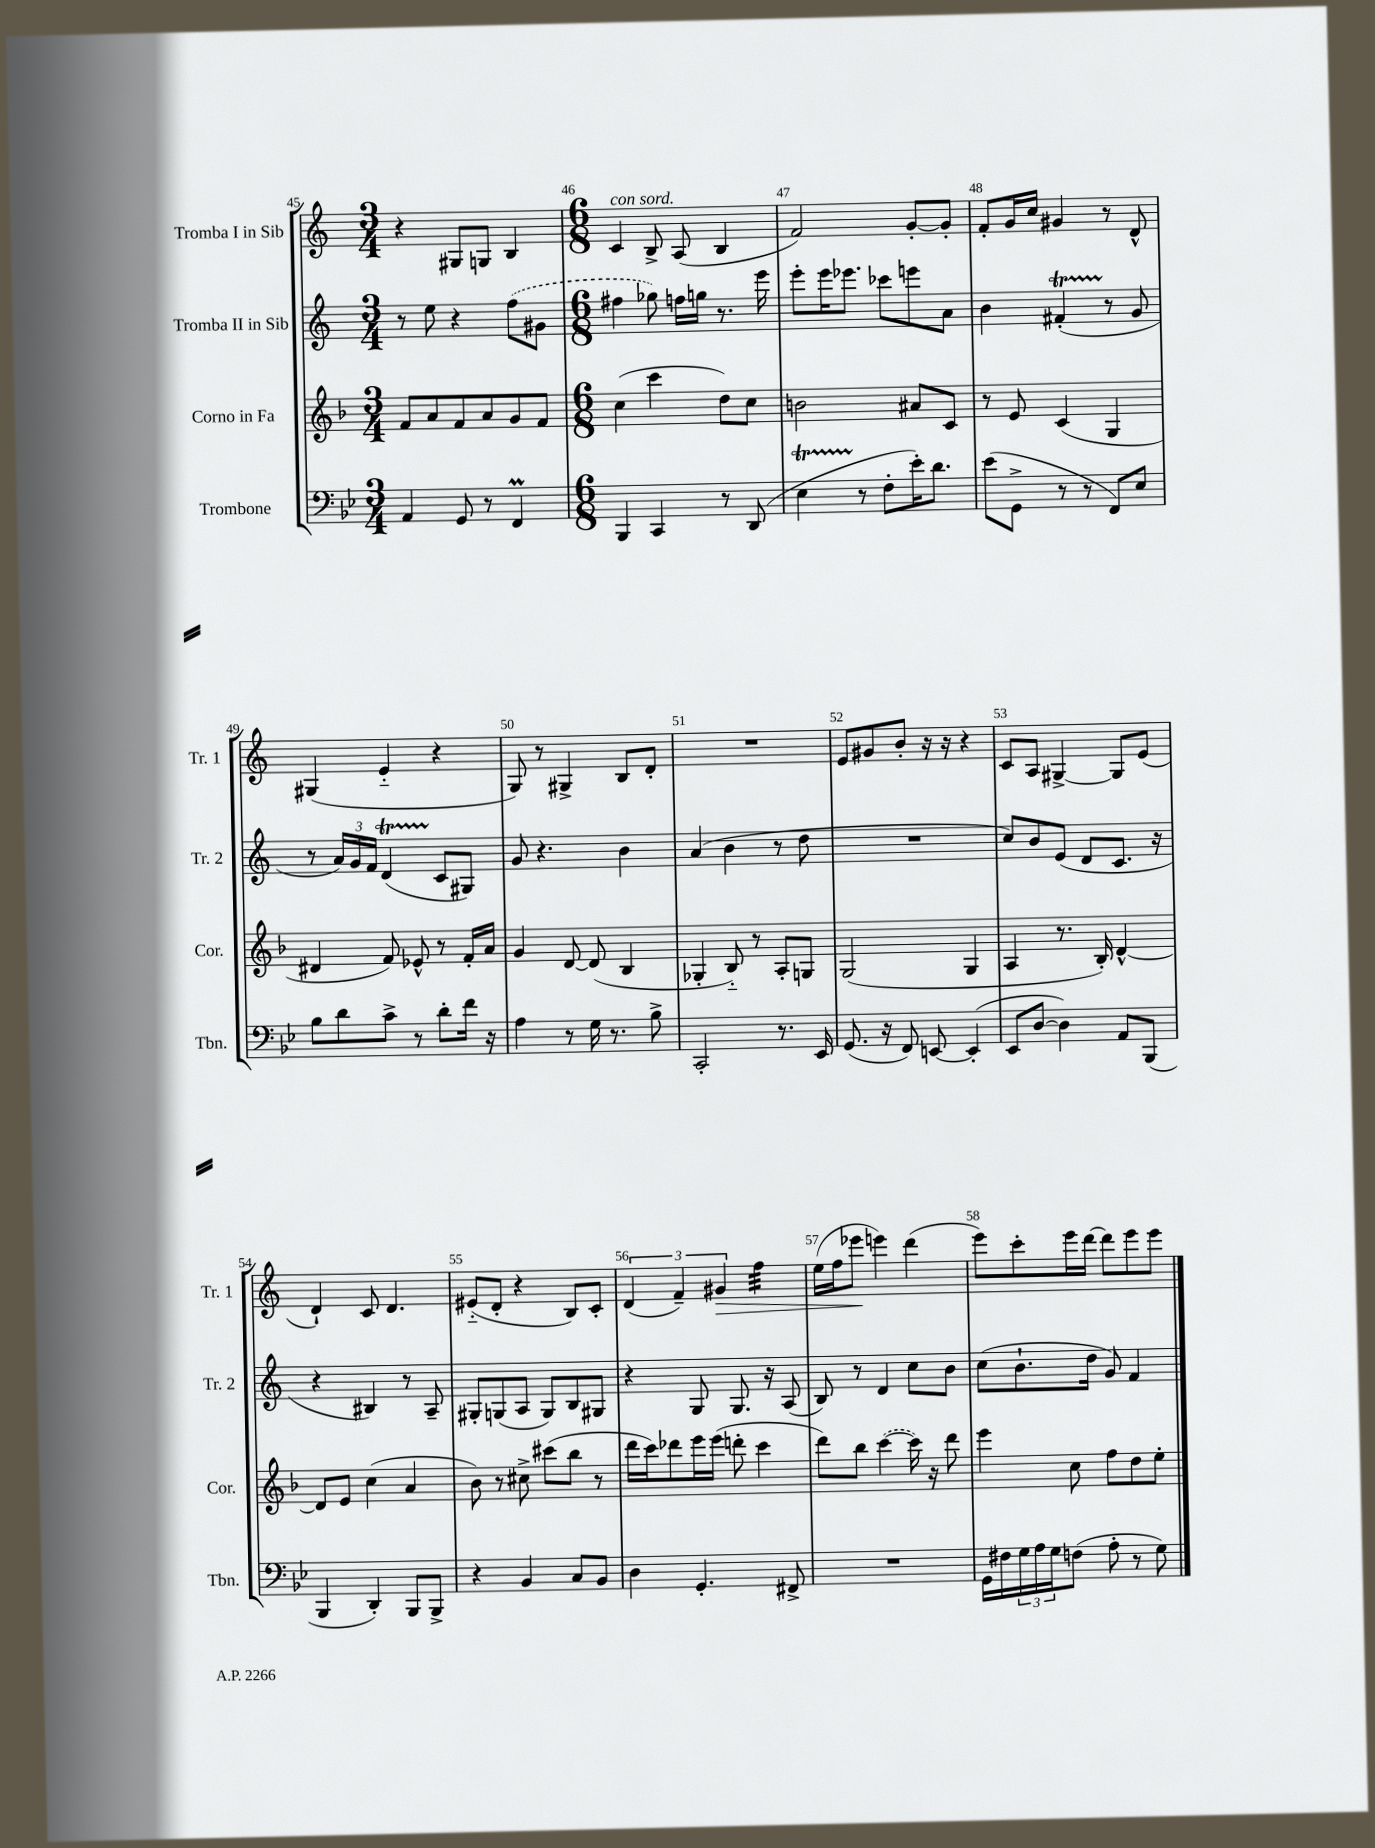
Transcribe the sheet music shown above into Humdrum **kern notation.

**kern	**kern	**kern	**kern
*staff4	*staff3	*staff2	*staff1
*clefF4	*clefG2	*clefG2	*clefG2
*k[b-e-]	*k[b-]	*k[]	*k[]
*M3/4	*M3/4	*M3/4	*M3/4
4AA/	8f/L	8r	4r
.	8a/	8ee\	.
8GG/	8f/	4r	8G#/L
8r	8a/	.	8G/J
4FF/	8g/	(8ff\L	4B/
.	8f/J	8g#\J	.
=	=	=	=
*M6/8	*M6/8	*M6/8	*M6/8
4BBB-/	(4cc\	4ff#\	4c/
4CC/	4ccc\	8gg-\)	8B^/
.	.	16ff\LL	(8A/
.	.	16gg\JJ	.
8r	8dd\L)	8.r	4B/
(8DD/	8cc\J	.	.
.	.	16eee\	.
=	=	=	=
4E-\	2b\	8eee'\L	2f/)
.	.	16eee\K	.
.	.	8.eee-\J	.
8r	.	.	.
8F'\L	.	8ccc-\L	.
16e-'\K)	8a#/L	8eee\	[8g'/L
8.d\J	.	.	.
.	8c/J	8a\J	8g'/]J
=	=	=	=
(8e-\L	8r	4b\	8f'/L
8GG^\J	8e/	.	16g/L
.	.	.	16cc/JJ
8r	(4c/	(4f#'/	4g#/
8r	.	.	.
8FF/L)	4G/	8r	8r
8E-/J	.	8g/	8d^^/
=	=	=	=
8B-\L	4d#/	8r	(4G#/
8d\	.	24a/LL)	.
.	.	24g/	.
.	.	24f/JJ	.
8c^\J	8f/)	(4d/	4e'~/
8r	8e-^^/	.	.
8d'\L	8r	8c/L	4r
16f\Jk	16f'/LL	8G#/J)	.
16r	16a/JJ	.	.
=	=	=	=
4A\	4g/	8g/	8G/)
.	.	4.r	8r
8r	[8d/	.	4G#^/
16G\	(8d/]	.	.
8.r	.	.	.
.	4B-/	4b\	8B/L
8B-^\	.	.	8d'/J
=	=	=	=
2CC'/	4G-'/	(4a/	2.r
.	8B-'~/)	4b\	.
.	8r	.	.
8.r	8A'/L	8r	.
.	8G/J	8dd\	.
16EE-/	.	.	.
=	=	=	=
(8.GG/	(2G/	2.r	8e/L
.	.	.	8g#/
16r	.	.	.
8FF/)	.	.	8b'/J
[8EE/	.	.	16r
.	.	.	16r
(4EE'/]	4G/	.	4r
=	=	=	=
8EE-/L	4A/	8cc/L)	8c/L
[8D/J	.	8b/	8A/J
4D\])	8.r	(8e/J	[4G#^/
.	.	8d/L	.
.	16B-'/)	.	.
8AA/L	[4d^^/	8.c/J	8G#/]L
(8BBB-/J	.	.	(8e/J
.	.	16r	.
=	=	=	=
4BBB-/	8d/]L	4r	4d`/)
.	8e/J	.	.
4DD'/)	(4cc\	4B#/)	8c/
.	.	.	4.d/
8BBB-/L	4a/	8r	.
8BBB-^/J	.	8A~/	.
=	=	=	=
4r	8b-\)	8G#'/L	(8e#'~/L
.	8r	(8G/	8d'/J
4BB-/	8cc#^\	8A/J	4r
.	(8ccc#\L	8G/L)	.
8C/L	8bb-\J	8B/	8B/L)
8BB-/J	8r	8G#/J	8c'/J
=	=	=	=
4D\	16ddd\LL	4r	(6d/
.	16ccc\J)	.	.
.	8ddd-\	.	.
.	.	.	6f~/)
4.GG'/	16eee\L	8G/	.
.	(16eee\JJ	.	.
.	.	.	6g#/
.	8ddd'\	8.G/	.
.	4ccc\	.	4ff\
.	.	16r	.
8FF#^/	.	(8A/	.
=	=	=	=
2.r	8ddd\L)	8B/)	(16ee\LL
.	.	.	16ff\J
.	8bb-\J	8r	8eee-\J
.	([4ccc\	4d/	4eee\)
.	16ccc\])	8cc\L	(4ddd\
.	16r	.	.
.	8ddd\	8b\J	.
=	=	=	=
16GG\LL	4eee\	(8cc\L	8eee\L)
16F#\	.	.	.
24G\	.	8.b`\	8ccc'\
24A\	.	.	.
24G\J	.	.	.
(8F\J	8cc\	.	16eee\L
.	.	16dd\Jk	[16ddd\JJ
8A'\	8ff\L	8g/)	8ddd\]L
8r	8dd\	4f/	8eee\
8G\)	8ee'\J	.	8eee\J
==	==	==	==
*-	*-	*-	*-
